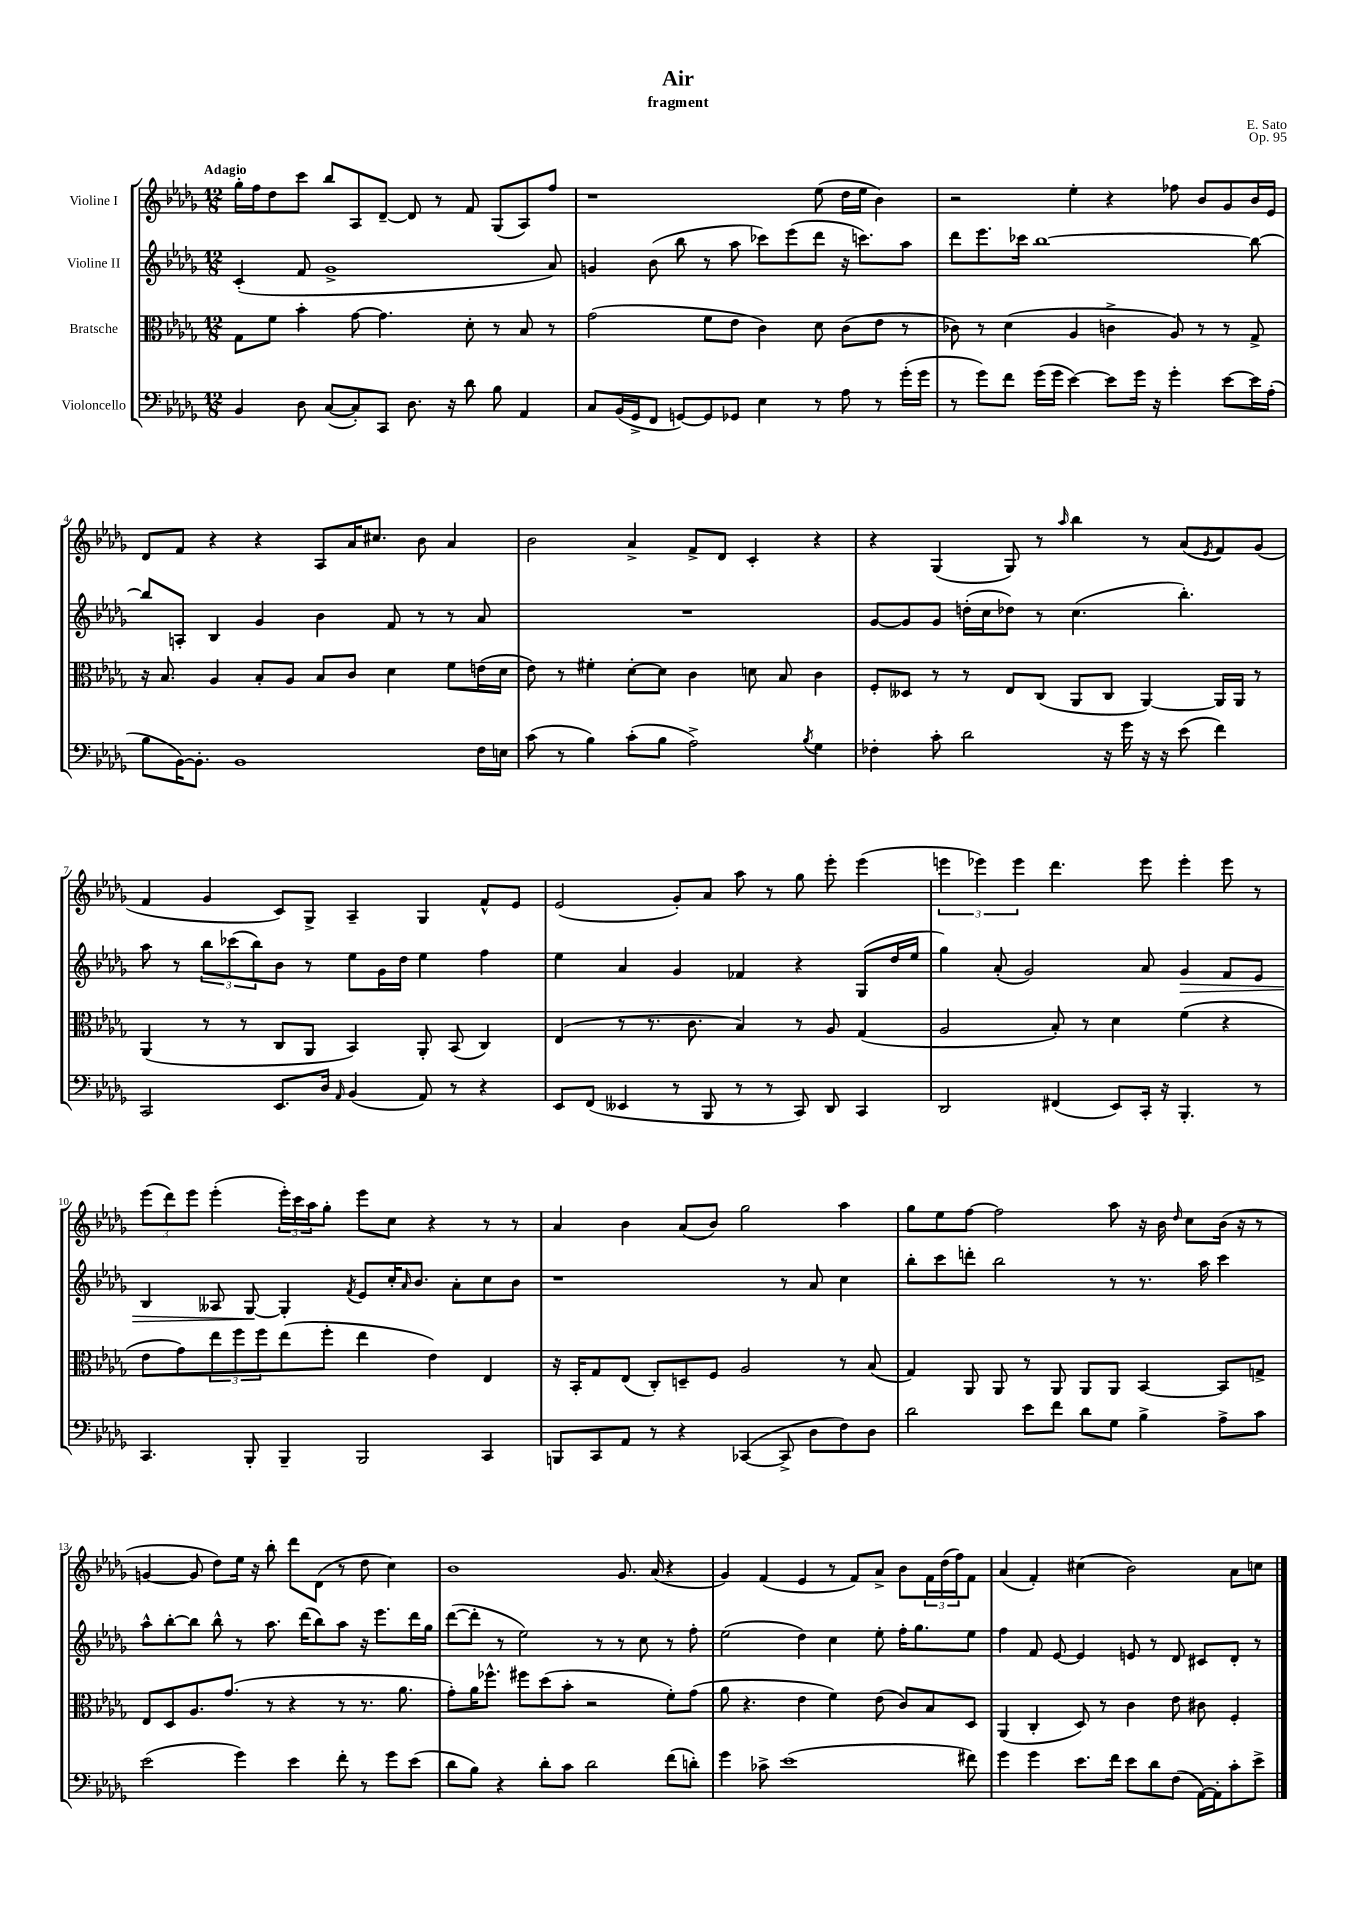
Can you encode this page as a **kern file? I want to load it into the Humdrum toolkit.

**kern	**kern	**kern	**dynam	**kern
*part4	*part3	*part2	*part2	*part1
*staff4	*staff3	*staff2	*staff2	*staff1
*I"Violoncello	*I"Bratsche	*I"Violine II	*	*I"Violine I
*clefF4	*clefC3	*clefG2	*	*clefG2
*k[b-e-a-d-g-]	*k[b-e-a-d-g-]	*k[b-e-a-d-g-]	*	*k[b-e-a-d-g-]
*M12/8	*M12/8	*M12/8	*	*M12/8
=1	=1	=1	=1	=1
!	!	!	!	!LO:TX:a:B:t=Adagio
4BB-/	8G-\L	(4c'/	.	16gg-'\LL
.	.	.	.	16ff\J
.	8f\J	.	.	8dd-\
8D-\	4b-'\	8f/	.	8ccc\J
([8C/L	.	1g-^	.	8bb-/L
8C'/])	[8g-\	.	.	8A-/
8CC/J	4.g-\]	.	.	[8d-~/J
8.D-\	.	.	.	8d-/]
.	.	.	.	8r
16r	.	.	.	.
8d-\	8d-'\	.	.	8f/
8B-\	8r	.	.	(8G-/L
4AA-/	8B-/	.	.	8A-/)
.	8r	8a-/)	.	8ff/J
=2	=2	=2	=2	=2
8C/L	(2g-\	4gn/	.	1r
(16BB-/L	.	.	.	.
16GG-^/J	.	.	.	.
8FF/J	.	(8b-\	.	.
[8GGn/L)	.	8bb-\	.	.
8GG/]	8f\L	8r	.	.
8GG-X/J	8e-\J	8aa-\	.	.
4E-\	4c\)	8ccc-X\L)	.	.
.	.	(8eee-\	.	.
8r	8d-\	8ddd-\J	.	(8ee-\
8A-\	(8c\L	16r	.	16dd-\LL
.	.	8.cccn\L)	.	16ee-\JJ
8r	8e-\J	.	.	4b-\)
(16g-'\LL	8r	8aa-\J	.	.
16g-\JJ	.	.	.	.
=3	=3	=3	=3	=3
8r	8c-X\)	8ddd-\L	.	2r
8g-\L)	8r	8.eee-\	.	.
8f\J	(4d-\	.	.	.
.	.	16ccc-X\Jk	.	.
(16g-\LL	.	[1bb-	.	.
16g-\JJ	.	.	.	.
[4e-\)	4A-/	.	.	4ee-'\
8e-\L]	4cn^\	.	.	4r
16g-\Jk	.	.	.	.
16r	.	.	.	.
4g-'\	8A-/)	.	.	8ff-X\
.	8r	.	.	8b-/L
[8e-\L	8r	.	.	8g-/
16e-\L]	8G-^/	8bb-\_	.	16b-/L
(16A-'\JJ	.	.	.	16e-/JJ
!!LO:LB:g=z
=4	=4	=4	=4	=4
8B-\L	16r	8bb-/L]	.	8d-/L
.	8.B-/	.	.	.
[16BB-\K)	.	8An'/J	.	8f/J
8.BB-'\J]	.	.	.	.
.	4A-/	4B-/	.	4r
1BB-	.	.	.	.
.	8B-'/L	4g-/	.	4r
.	8A-/J	.	.	.
.	8B-/L	4b-\	.	8A-/L
.	8c/J	.	.	16a-/K
.	.	.	.	8.cc#X/J
.	4d-\	8f/	.	.
.	.	8r	.	8b-\
.	8f\L	8r	.	4a-/
16F\LL	(16en\L	8a-/	.	.
16En\JJ	16d-\JJ	.	.	.
=5	=5	=5	=5	=5
(8c\	8e-\)	1.r	.	2b-\
8r	8r	.	.	.
4B-\)	4f#X'\	.	.	.
(8c'\L	[8d-'\L	.	.	4a-^/
8B-\J	8d-\J]	.	.	.
2A-^\)	4c\	.	.	8f^/L
.	.	.	.	8d-/J
.	8dn\	.	.	4c'/
.	8B-/	.	.	.
8qB-/	.	.	.	.
4G-\	4c\	.	.	4r
=6	=6	=6	=6	=6
4F-X'\	8F'/L	[8g-/L	.	4r
.	8D--X/J	8g-/]	.	.
8c'\	8r	8g-/J	.	(4G-/
2d-\	8r	(16ddn'\LL	.	.
.	.	16cc\J	.	.
.	8E-/L	8dd-X\J)	.	8G-/)
.	(8C/J	8r	.	8r
.	.	.	.	16qqaa-/
.	8AA-/L	(4.cc\	.	4bb-\
16r	8C/J	.	.	.
16g-\	.	.	.	.
16r	[4AA-/)	.	.	8r
16r	.	.	.	.
(8e-\	.	4.bb-'\)	.	(8a-/L
.	.	.	.	8qe-/
4f\)	16AA-/LL]	.	.	8f/)
.	16AA-/JJ	.	.	.
.	8r	.	.	(8g-/J
!!LO:LB:g=z
=7	=7	=7	=7	=7
2CC/	(4AA-/	8aa-\	.	4f/
.	.	8r	.	.
.	8r	12bb-\L	.	4g-/
.	.	(12ccc-X\	.	.
.	8r	.	.	.
.	.	12bb-\)	.	.
8.EE-/L	8C/L	8b-\J	.	8c/L)
.	8AA-/J	8r	.	8G-^/J
16D-/Jk	.	.	.	.
16qqAA-/	.	.	.	.
(4BB-/	4BB-/)	8ee-\L	.	4A-~/
.	.	16g-\L	.	.
.	.	16dd-\JJ	.	.
8AA-/)	8AA-'/	4ee-\	.	4G-/
8r	(8BB-/	.	.	.
4r	4C/)	4ff\	.	8f^^/L
.	.	.	.	8e-/J
=8	=8	=8	=8	=8
8EE-/L	(4E-/	4ee-\	.	(2e-/
(8FF/J	.	.	.	.
4EE--X/	8r	4a-/	.	.
.	8.r	.	.	.
8r	.	4g-/	.	8g-'/L)
.	8.c\	.	.	.
8BBB-/	.	.	.	8a-/J
8r	4B-/)	4f-X/	.	8aa-\
8r	.	.	.	8r
8CC/)	8r	4r	.	8gg-\
8DD-/	8A-/	.	.	8eee-'\
4CC/	(4G-/	(8G-/L	.	(4eee-\
.	.	16dd-/L	.	.
.	.	16ee-/JJ	.	.
=9	=9	=9	=9	=9
2DD-/	2A-/	4gg-\)	.	6eeen\
.	.	.	.	6eee-X\)
.	.	(8a-'/	.	.
.	.	.	.	6eee-\
.	.	2g-/)	.	.
(4FF#X/	8B-'/)	.	.	4.ddd-\
.	8r	.	.	.
8EE-/L)	4d-\	.	.	.
16CC'/Jk	.	8a-/	.	8eee-\
16r	.	.	.	.
!	!	!	!LO:HP:b	!
4.BBB-'/	(4f\	4g-/	>	4eee-'\
.	4r	8f/L	.	8eee-\
8r	.	8e-/J	.	8r
!!LO:LB:g=z
=10	=10	=10	=10	=10
4.CC/	8e-\L	4B-/	.	(12eee-\L
.	.	.	.	12ddd-\)
.	8g-\)	.	.	.
.	.	.	.	12eee-\J
.	12ee-\	8A--X/	.	(4eee-'\
.	12ff\	.	.	.
8BBB-'/	.	[8G-/	.	.
.	12ff\	.	.	.
4BBB-~/	(8ee-\	4G-'/]	]	24eee-'\LL)
.	.	.	.	24ccc\
.	.	.	.	24aa-\J
.	8ff'\J	.	.	8gg-'\J
.	.	8qf/	.	.
2BBB-/	4ee-\	8e-/L	.	8eee-\L
.	.	16cc'/K	.	8cc\J
.	.	16qqa-/	.	.
.	.	8.b-/J	.	.
.	4e-\)	.	.	4r
.	.	8a-'\L	.	.
4CC/	4E-/	8cc\	.	8r
.	.	8b-\J	.	8r
=11	=11	=11	=11	=11
8BBBn/L	16r	1r	.	4a-/
.	16BB-'/KL	.	.	.
8CC/	8G-/	.	.	.
8AA-/J	(8E-/J	.	.	4b-\
8r	8C'/L)	.	.	.
4r	8Dn~/	.	.	(8a-/L
.	8F/J	.	.	8b-/J)
([4CC-X/	2A-/	.	.	2gg-\
8CC-^/]	.	8r	.	.
8D-\L	.	8a-/	.	.
8F\)	8r	4cc\	.	4aa-\
8D-\J	(8B-/	.	.	.
=12	=12	=12	=12	=12
2d-\	4G-/)	8bb-'\L	.	8gg-\L
.	.	8ccc\	.	8ee-\
.	8AA-/	8dddn'\J	.	[8ff\J
.	8AA-/	2bb-\	.	2ff\]
8e-\L	8r	.	.	.
8f\J	8AA-/	.	.	.
8d-\L	8AA-/L	.	.	.
8G-\J	8AA-/J	8r	.	8aa-\
4B-^\	[4BB-/	8.r	.	16r
.	.	.	.	16b-\
.	.	.	.	16qqdd-/
.	.	.	.	8cc\L
.	.	16aa-\	.	.
8A-^\L	8BB-/L]	4ccc\	.	(16b-\Jk
.	.	.	.	16r
8c\J	8Gn^/J	.	.	8r
!!LO:LB:g=z
=13	=13	=13	=13	=13
(2e-\	8E-/L	8aa-^^\L	.	[4gn/
.	8D-/	[8bb-'\	.	.
.	8.A-/	8bb-\J]	.	8g/]
.	.	8bb-^^\	.	8dd-\L)
.	(8.g-/J	.	.	.
4g-\)	.	8r	.	16ee-\Jk
.	.	.	.	16r
.	8r	8.aa-\	.	8bb-'\
4e-\	4r	.	.	8ddd-\L
.	.	(16ddd-\KL	.	.
.	.	8bb-\)	.	(8d-\J
8f'\	8r	8aa-\J	.	8r
8r	8.r	16r	.	8dd-\
.	.	8.eee-\L	.	.
8g-\L	.	.	.	4cc\)
.	8.a-\	.	.	.
(8e-\J	.	16ddd-\L	.	.
.	.	16gg-\JJ	.	.
=14	=14	=14	=14	=14
8d-\L	8g-'\L)	([8ddd-\L	.	1b-
8B-\J)	16a-\K	8ddd-'\J]	.	.
.	8.ff-X^^\J	.	.	.
4r	.	8r	.	.
.	8ff#X\L	2ee-\)	.	.
8d-'\L	(8dd-\	.	.	.
8c\J	8b-'\J	.	.	.
2d-\	2r	.	.	.
.	.	8r	.	.
.	.	8r	.	8.g-/
.	.	8cc\	.	.
.	.	.	.	(16a-/
(8f\L	8f'\L)	8r	.	4r
8dn'\J)	(8g-\J	8ff'\	.	.
=15	=15	=15	=15	=15
4g-\	8a-\	(2ee-\	.	4g-/)
.	4.r	.	.	.
8c-X^\	.	.	.	(4f/
(1e-	.	.	.	.
.	4e-\	4dd-\)	.	4e-/
.	4f\)	4cc\	.	8r
.	.	.	.	8f/L)
.	(8e-\	8ee-'\	.	8a-^/J
.	8c/L)	16ff'\KL	.	8b-\L
.	.	8.gg-\	.	.
.	8B-/	.	.	24f\L
.	.	.	.	(24dd-\
.	.	.	.	24ff\J)
8f#X\)	8D-/J	8ee-\J	.	8f\J
=16	=16	=16	=16	=16
4g-\	(4AA-/	4ff\	.	(4a-/
4g-\	4C'/	8f/	.	4f'/)
.	.	[8e-/	.	.
8.e-\L	8D-/)	4e-/]	.	(4cc#X\
.	8r	.	.	.
16f\Jk	.	.	.	.
8e-\L	4c\	8en/	.	2b-\)
8d-\	.	8r	.	.
(8F\J	8e-\	8d-/	.	.
[16AA-\LL)	8c#X\	8c#X/L	.	.
16AA-'\J]	.	.	.	.
8c'\	4F'/	8d-'/J	.	8a-\L
8e-^\J	.	8r	.	8ccn\J
==	==	==	==	==
*-	*-	*-	*-	*-
